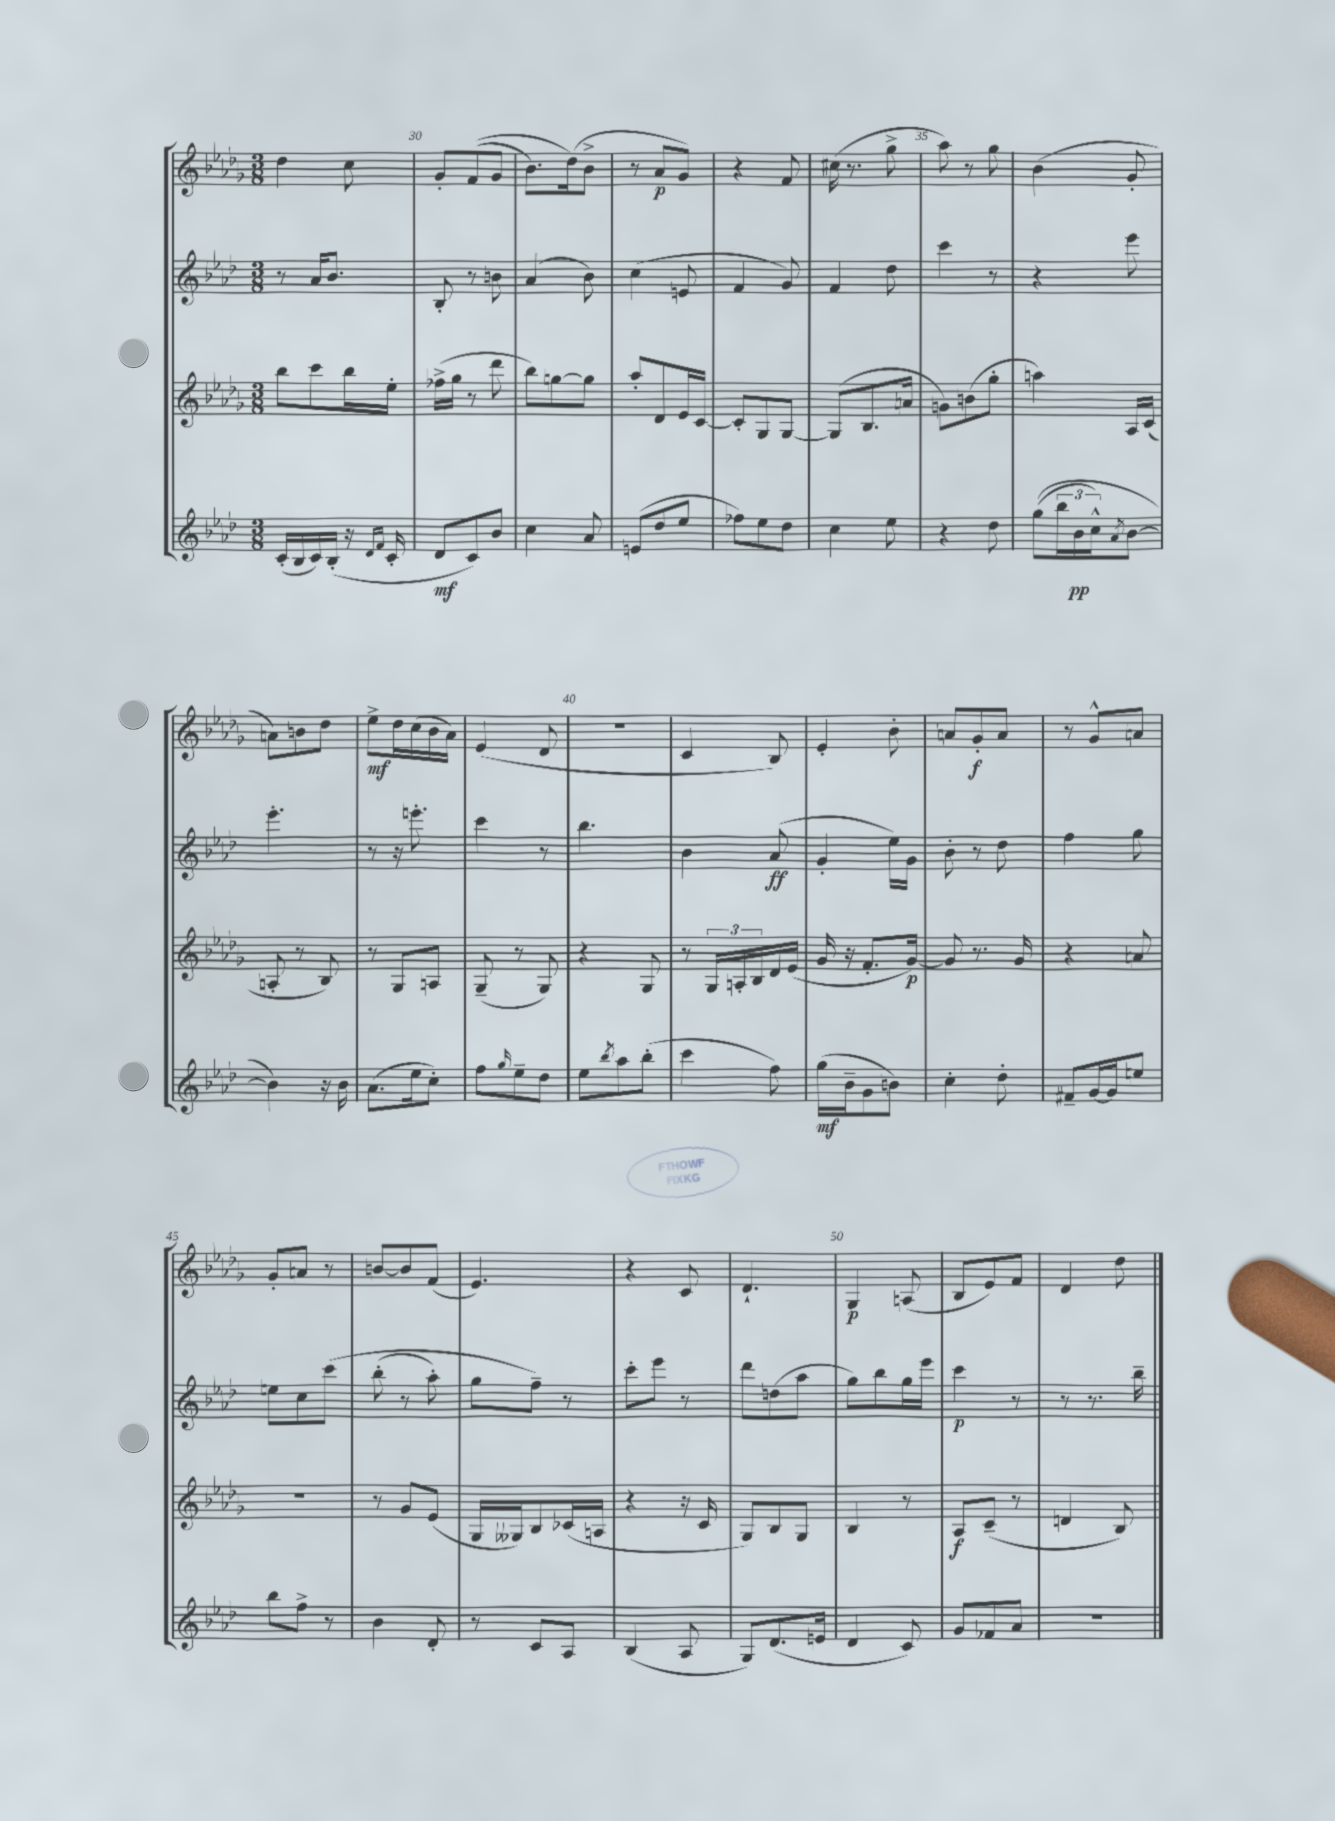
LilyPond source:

<<
\new StaffGroup <<
\new Staff = "s0" {
    \clef treble \key des \major \numericTimeSignature \time 3/8
    des''4 c''8 |
    ges'8-. f'8(\( ges'8 |
    bes'8.) des''16(\) bes'8-> |
    r8 aes'8\p ges'8) |
    r4 f'8 |
    cis''16( r8. ges''8-> |
    aes''8) r8 ges''8 |
    bes'4( ges'8-. |
    a'8) b'8 des''8 |
    ees''8->\mf des''16 c''16( bes'16 aes'16) |
    ees'4( des'8 |
    R4. |
    c'4 bes8) |
    ees'4-. bes'8-. |
    a'8 ges'8-.\f a'8 |
    r8 ges'8-^ a'8 |
    ges'8-. a'8 r8 |
    b'8~ b'8 f'8( |
    ees'4.) |
    r4 c'8 |
    des'4.-! |
    ges4\p a8( |
    bes8 ees'8) f'8 |
    des'4 des''8 \bar "|." |
}
\new Staff = "s1" {
    \clef treble \key aes \major \numericTimeSignature \time 3/8
    r8 aes'16 bes'8. |
    bes8-. r8 b'8 |
    aes'4( bes'8) |
    c''4( e'8 |
    f'4 g'8) |
    f'4 des''8 |
    c'''4 r8 |
    r4 ees'''8 |
    ees'''4.-. |
    r8 r16 e'''8.-. |
    c'''4 r8 |
    bes''4. |
    bes'4 aes'8\ff( |
    g'4-. ees''16) g'16 |
    bes'8-. r8 des''8 |
    f''4 g''8 |
    e''8 c''8 c'''8\( |
    bes''8-.( r8 aes''8-.) |
    g''8 f''8--\) r8 |
    c'''8-. ees'''8 r8 |
    des'''8 d''8( aes''8 |
    g''8) bes''8 g''16 ees'''16 |
    c'''4\p r8 |
    r8 r8. bes''16-- \bar "|." |
}
\new Staff = "s2" {
    \clef treble \key des \major \numericTimeSignature \time 3/8
    bes''8 c'''8 bes''16 ees''16-. |
    fes''16->( ges''16 r8 des'''8 |
    bes''8) g''8~ g''8 |
    aes''8-. des'8 ees'16 c'16~ |
    c'8-. ges8 ges8~ |
    ges8( bes8. a'16 |
    g'8) b'8( ges''8-. |
    a''4) aes16 c'16( |
    a8-. r8 bes8) |
    r8 ges8 a8 |
    ges8--( r8 ges8) |
    r4 ges8 |
    r8 \tuplet 3/2 { ges16 a16-. bes16 } des'16 ees'16( |
    ges'16 r16 f'8.-. ges'16~\p) |
    ges'8 r8. ges'16 |
    r4 a'8 |
    R4. |
    r8 ges'8 ees'8( |
    ges16 geses16) bes8 ces'16( a16 |
    r4 r16 c'16 |
    ges8) bes8 ges8 |
    bes4 r8 |
    aes8\f c'8--( r8 |
    d'4 bes8) \bar "|." |
}
\new Staff = "s3" {
    \clef treble \key aes \major \numericTimeSignature \time 3/8
    c'16-.( bes16 c'16) bes16-.( r16 \grace { des'16 f'16 } c'16-. |
    des'8\mf c'8) bes'8 |
    c''4 aes'8 |
    e'8( des''8 ees''8 |
    fes''8) ees''8 des''8 |
    c''4 ees''8 |
    r4 des''8 |
    g''8(\( \tuplet 3/2 { bes''16 bes'16\pp c''16-^) } \acciaccatura { aes'8 } bes'8~ |
    bes'4\) r16 bes'16 |
    aes'8.( ees''16 c''8-.) |
    f''8 \grace { g''16 } ees''8-- des''8 |
    ees''8 \acciaccatura { bes''8 } aes''8 bes''8-.( |
    c'''4 f''8) |
    g''16\mf( bes'16-- g'8 b'8) |
    c''4-. des''8-. |
    fis'8-- g'16~ g'16 e''8 |
    bes''8 f''8-> r8 |
    bes'4 des'8-. |
    r8 c'8 aes8 |
    bes4( aes8 |
    g8) des'8.( e'16 |
    des'4 c'8) |
    g'8 fes'8 aes'8 |
    R4. \bar "|." |
}
>>
>>
\layout { \context { \Score currentBarNumber = #29 \override BarNumber.break-visibility = ##(#f #t #t) barNumberVisibility = #(every-nth-bar-number-visible 5) } }
